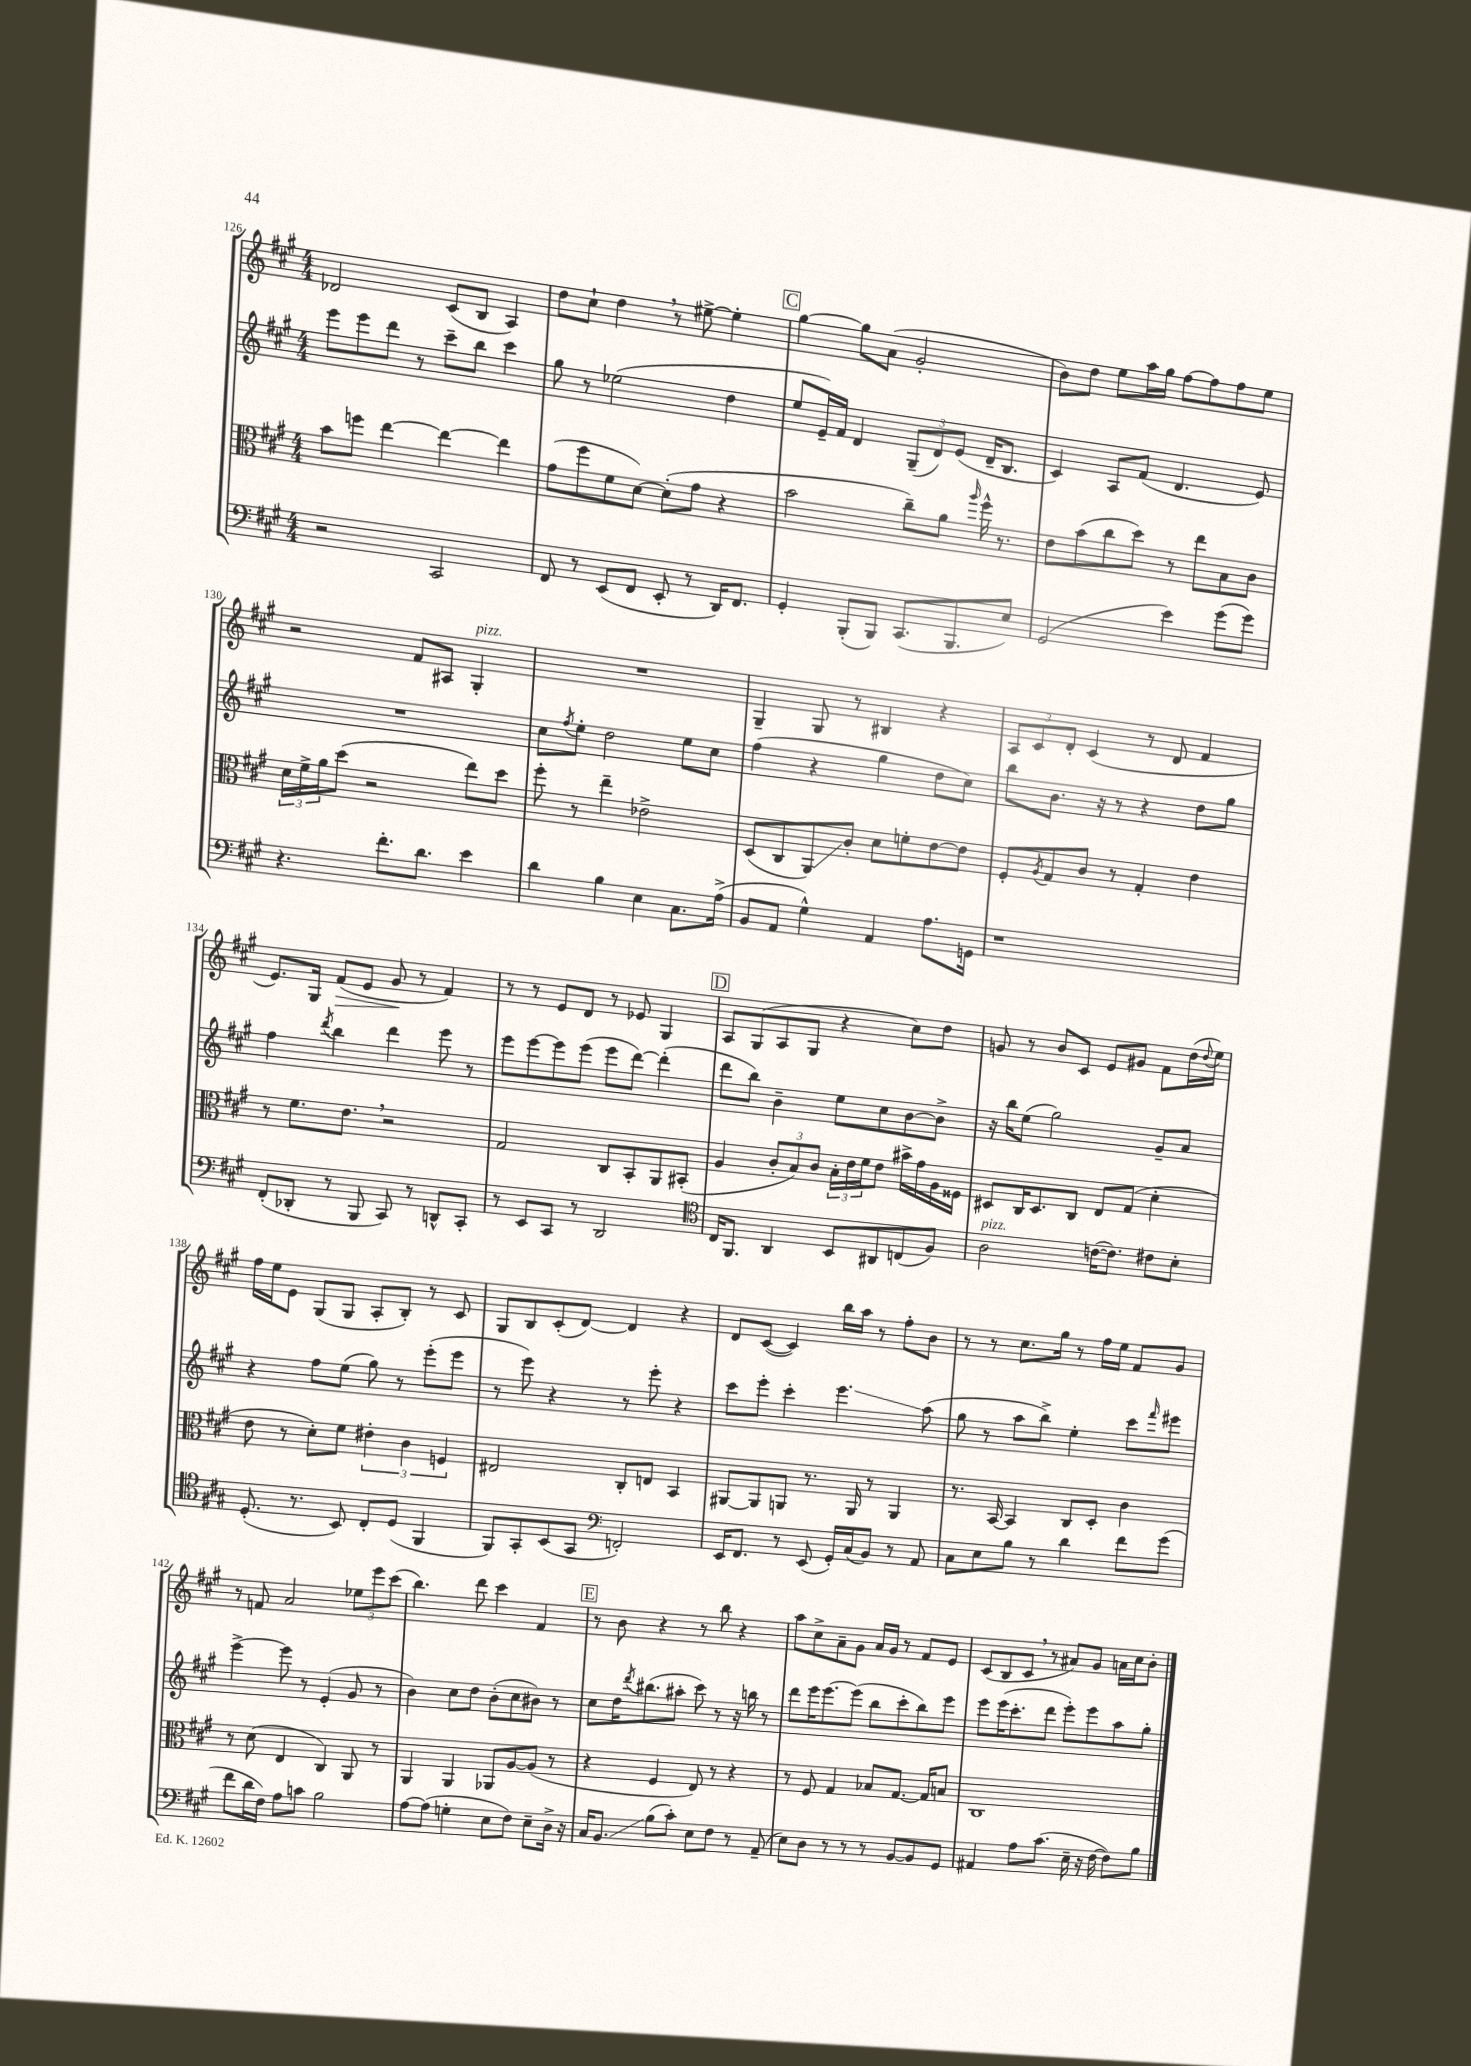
<<
\new StaffGroup <<
\new Staff = "s0" {
    \clef treble \key a \major \numericTimeSignature \time 4/4
    des'2 cis'8( b8 a4) |
    d''8 cis''8-! d''4 \breathe r8 eis''8~-> eis''4-. |
    \mark \markup { \box "C" } gis''4~ gis''8 a'8( gis'2-. |
    b'8) d''8 e''8 a''16 gis''16 fis''8~ fis''8 fis''8 e''8 |
    r2 fis'8 ais8 gis4-.^\markup { \italic "pizz." } |
    R1 |
    gis4-- gis8 r8 bis4 r4 |
    \tuplet 3/2 { a8 cis'8 d'8-. } cis'4( r8 d'8 fis'4 |
    e'8.) gis16 fis'8\>( e'8 gis'8\! r8 fis'4) |
    r8 r8 e'8 d'8 r8 ees'8 gis4 |
    \mark \markup { \box "D" } a8 gis8( a8 gis8 r4 cis''8) d''8 |
    g'8 r8 b'8 cis'8 e'8 gis'8 fis'8 d''16( \appoggiatura { d''8 } e''16) |
    fis''16 e''16 e'8 gis8( gis8 a8-. b8-.) r8 cis'8 |
    gis8 b8 cis'8-.( d'8~) d'4 r4 |
    d'8 cis'8~( cis'4) b''16 a''16 r8 fis''8-. b'8 |
    r8 r8 cis''8. gis''16 r8 fis''16 e''16 fis'8 gis'8 |
    r8 f'8 a'2 \tuplet 3/2 { ees''8 e'''8 cis'''8( } |
    b''4.) d'''8 cis'''4 fis'4 |
    \mark \markup { \box "E" } r8 b'8 r4 r8 b''8 r4 |
    a''8 cis''8-> a'8-- gis'8 a'16 gis'16 r8 fis'8 e'8 |
    cis'8( b8 cis'8 \breathe r8 ais'8) gis'8 a'16 cis''16 b'8-. \bar "|." |
}
\new Staff = "s1" {
    \clef treble \key a \major \numericTimeSignature \time 4/4
    e'''8 e'''8 d'''8 r8 cis'''8-- b''8 cis'''4 |
    gis''8 r8 ees''2( d''4 |
    \mark \markup { \box "C" } e''8 e'16--) fis'16 d'4 \tuplet 3/2 { gis8--( d'8) e'8( } d'16-- b8. |
    cis'4) a8 fis'8( d'4. e'8) |
    R1 |
    cis''8 \acciaccatura { fis''8 } e''8-. d''2 e''8 cis''8 |
    fis''4( r4 gis''4 d''8 cis''8) |
    b''8 b'8. r16 r8 r4 d''8 gis''8 |
    fis''4 \acciaccatura { d'''8 } b''4 d'''4 e'''8 r8 |
    e'''8 e'''8~ e'''8 e'''8( e'''8 d'''8~) d'''4-.( |
    \mark \markup { \box "D" } d'''8 b''8) b'4-- e''8 cis''8 b'8~ b'8-> |
    r16 b''16 e''8( gis''2) gis'8-- a'8 |
    r4 fis''8 e''8( gis''8) r8 e'''8-.( e'''8 |
    r8 e'''8) r4 r8 e'''8-. r4 |
    cis'''8 e'''8-. cis'''4-. e'''4.\glissando a''8( |
    gis''8 r8 a''8 b''8->) e''4-. cis'''8 \grace { fis'''16 } eis'''8 |
    e'''4~-> e'''8 r8 e'4-.( gis'8 r8 |
    b'4) cis''8 d''8 b'8-.( cis''8 bis'8) r8 |
    \mark \markup { \box "E" } cis''8 d''16 \acciaccatura { d'''8 } bis''8.( ais''8-. cis'''8) r8 r16 b''16 r8 |
    d'''8 e'''16 e'''8.~ e'''8( b''8 cis'''8-. b''8) e'''8 |
    e'''8 e'''16( cis'''8.-. d'''8 e'''8-.) e'''8 a''8 gis''8-. \bar "|." |
}
\new Staff = "s2" {
    \clef alto \key a \major \numericTimeSignature \time 4/4
    b'8 f''8 e''4~ e''4~ e''4 |
    gis'8( fis''8 fis'8 d'8~) d'8-.( gis'8 r4 |
    \mark \markup { \box "C" } b'2 cis''8--) a'8 \grace { a''16 } fis''16-^ r8. |
    e'8 b'8( cis''8 d''8) r8 e''8 b8 cis'8 |
    \tuplet 3/2 { d'16 fis'16-> a'16 } d''8( r2 e''8) d''8 |
    fis''8-. r8 e''4-- ees'2-> |
    d8( cis8 a,8\glissando) cis'8-. d'8 f'8-. e'8~ e'8 |
    fis8-. \acciaccatura { a8 } gis8 cis'8 r8 gis4-. e'4 |
    r8 fis'8. e'8. \breathe r2 |
    gis2 cis8 b,8-. a,8 bis,8-.( |
    \mark \markup { \box "D" } a4 \tuplet 3/2 { cis'8-. b8) cis'8 } \tuplet 3/2 { b16-. e'16 fis'16 } e'8 bis'16-> gis'16 a16 fisis16 |
    dis8 cis16 dis8. cis8 e8 gis8( d'4-. |
    e'8 r8 d'8-.) fis'8 \tuplet 3/2 { eis'4-. cis'4 f4 } |
    eis2 cis8-. e8 b,4 |
    ais,8~ ais,8 a,8 r8. a,16 r8 a,4 |
    r8. b,16~ b,4 cis8 d8-. cis'4 |
    r8 d'8( e4 cis4) a,8 r8 |
    a,4 a,4 aes,8 a8~ a8( r8 |
    \mark \markup { \box "E" } r4 fis4 e8) r8 r4 |
    r8 fis8 gis4 bes8 gis8.~ gis16 b8 |
    cis1 \bar "|." |
}
\new Staff = "s3" {
    \clef bass \key a \major \numericTimeSignature \time 4/4
    r2 cis,2 |
    fis,8 r8 e,8( fis,8 e,8-. r8 d,16) fis,8. |
    \mark \markup { \box "C" } gis,4-. b,,8-.( b,,8) cis,8.( b,,8. e8) |
    gis,2( e'4) gis'8( gis'8) |
    r4. fis'8.-. d'8. e'4 |
    d'4 b4 e4 cis8. a16->( |
    b,8 a,8 gis4-^) a,4 a8. g,16 |
    r1 |
    fis,8-.( des,8-. r8 b,,8 cis,8) r8 d,8-^ cis,8-. |
    r8 e,8 cis,8 r8 d,2 |
    \mark \markup { \box "D" } \clef tenor cis16 fis,8. a,4 b,8 ais,8 c8( fis8) |
    a2^\markup { \italic "pizz." } c'16~( c'8.) cis'8 b8-. |
    d8.-.( r8. b,8) cis8-. d8( fis,4 |
    fis,8) gis,8-. b,8( gis,8 \clef bass f,2-.) |
    e,16 fis,8. r8 e,8( gis,16-.) cis16( b,8) r8 a,8 |
    cis8 e8 b8 r8 d'4 fis'8 gis'8( |
    fis'8 d'16 fis16) a8 c'8 b2 |
    a8~ a8( g4-. e8 fis8) e8-- d16-> r16 |
    \mark \markup { \box "E" } cis16 b,8.\glissando b8( cis'8-.) e8 fis8 r8 a,8--( |
    e8) d8 r8 r8 r8 b,8~ b,8 gis,8 |
    ais,4 a8 cis'8.( e16-- r16 fis16~ fis8) b8 \bar "|." |
}
>>
>>
\layout { \context { \Score currentBarNumber = #126 } }
